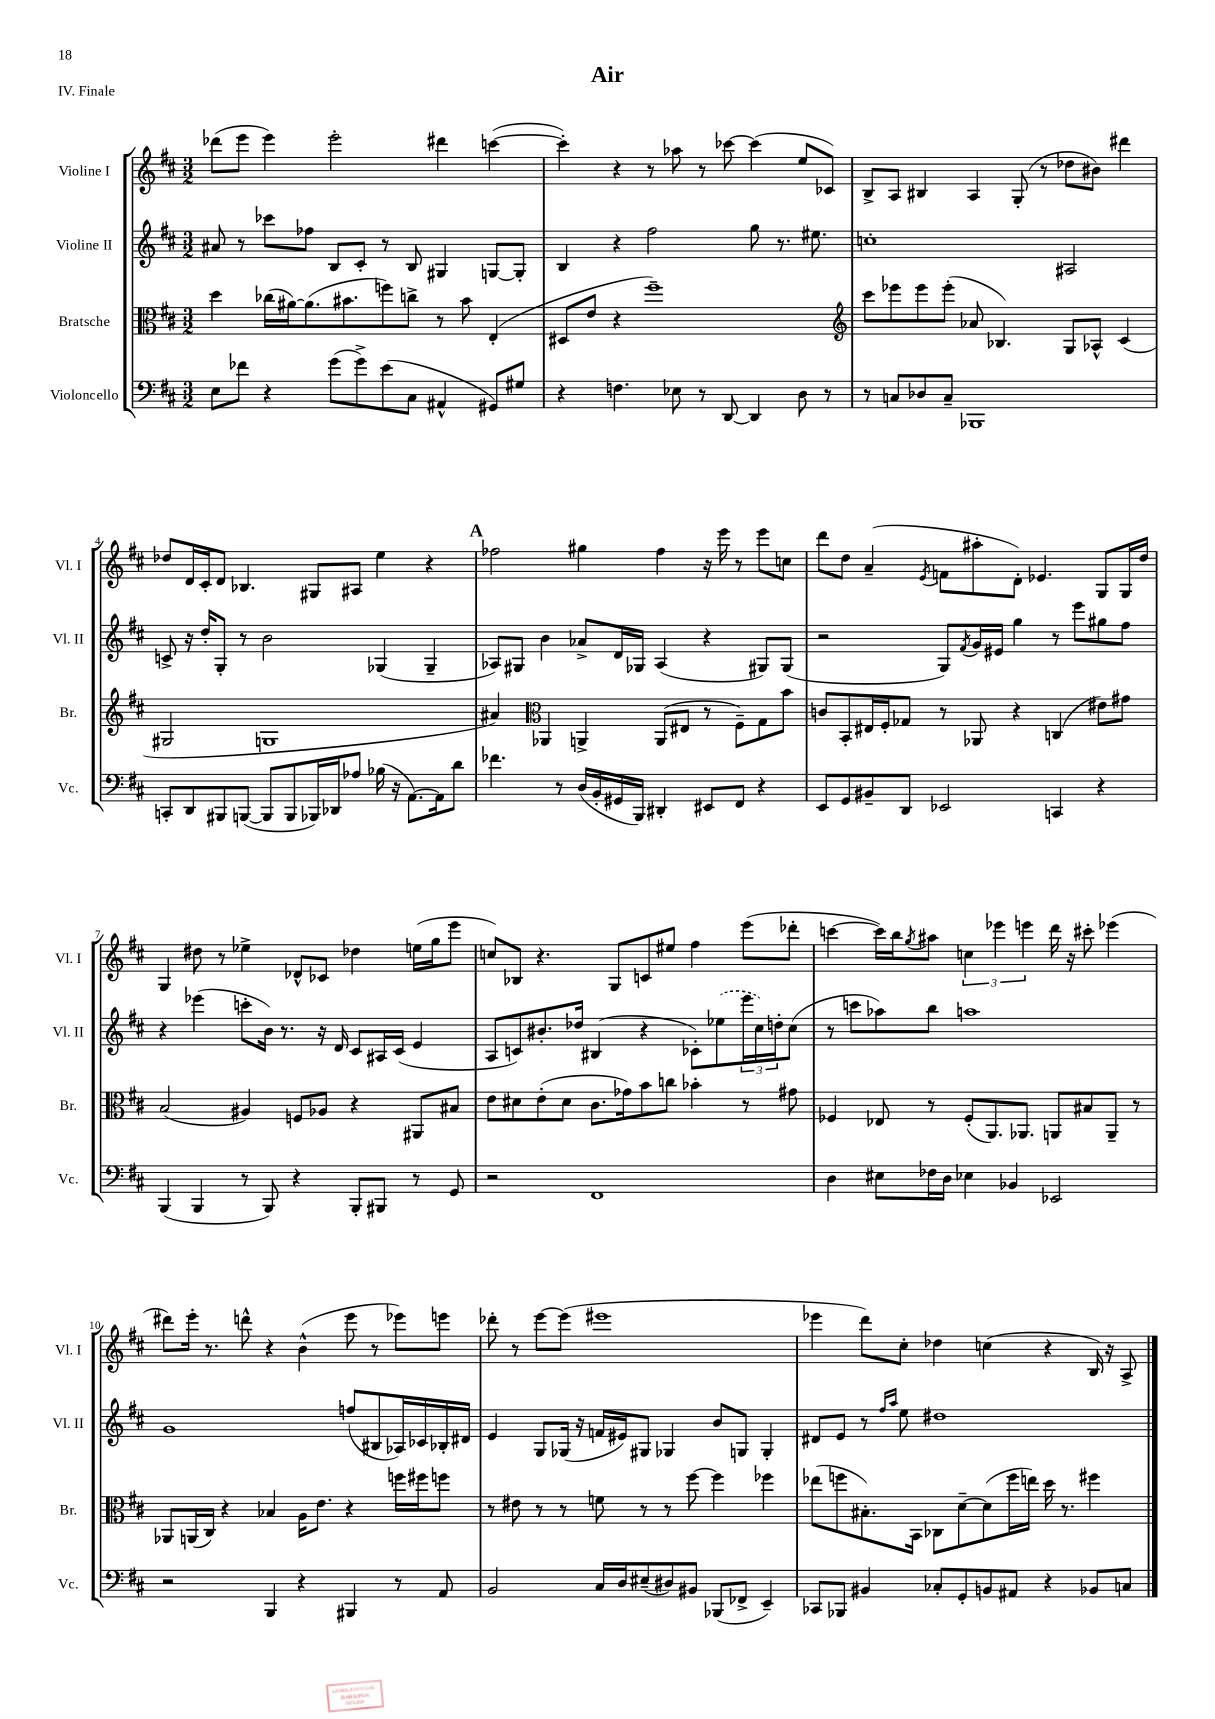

**kern	**kern	**kern	**kern
*part4	*part3	*part2	*part1
*staff4	*staff3	*staff2	*staff1
*I"Violoncello	*I"Bratsche	*I"Violine II	*I"Violine I
*I'Vc.	*I'Br.	*I'Vl. II	*I'Vl. I
*clefF4	*clefC3	*clefG2	*clefG2
*k[f#c#]	*k[f#c#]	*k[f#c#]	*k[f#c#]
*M3/2	*M3/2	*M3/2	*M3/2
=1	=1	=1	=1
8E\L	4dd\	8a#X/	(8ddd-X\L
8f-X\J	.	8r	8eee\J
4r	(16cc-X\LL	8ccc-X\L	4eee\)
.	[16a#X\J)	.	.
.	(8.a#\]	8ff-X\J	.
(8g\L	.	8B/L	2eee'\
.	8.b#X\	.	.
8g^\)	.	8c#'/J	.
(8e\	8ffn\)	8r	.
8C#\J	8ccn^\J	8B/	.
4AA#X^^/	8r	4G#X/	4ddd#X\
.	8b#\	.	.
8GG#X/L)	(4E'/	[8Gn/L	([4cccn\
8G#X/J	.	8G'/J]	.
=2	=2	=2	=2
4r	8D#X/L	4B/	4ccc'\])
.	8e/J	.	.
4.Fn\	4r	4r	4r
.	1ff#~)	2ff#\	8r
8E-X\	.	.	8aa-X\
8r	.	.	8r
[8DD/	.	.	[8ccc-X\
4DD/]	.	8gg\	(4ccc-\]
.	.	8.r	.
8D\	.	.	8ee/L
.	.	8.ee#X\	.
8r	.	.	8c-X/J)
=3	=3	=3	=3
*	*clefG2	*	*
8r	8ccc#\L	1ccn'	8B^/L
8Cn/L	8eee-X\	.	8A/J
8D-X/	8eee-\	.	4B#X/
8C~/J	(8eee-'\J	.	.
1BBB-X	8a-X/	.	4A/
.	4.B-X/)	.	.
.	.	.	(8G'/
.	.	.	8r
.	8G/L	2A#X/	8dd-X\L
.	8A-X^^/J	.	8b#X\J)
.	(4c#/	.	4ddd#X\
!!LO:LB:g=z
=4	=4	=4	=4
8CCn'/L	2G#X/	8cn^/	8dd-X/L
8DD/	.	16r	16d/L
.	.	16dd'/KL	16c#'/J
8BBB#X/	.	8G'/J	8d/J
([8BBBn/J	.	8r	4.B-X/
8BBB/L]	1Gn	2b\	.
8BBB/	.	.	.
16BBB-X/L)	.	.	8G#X/L
16DD-X/J	.	.	.
8A-X/J	.	.	8A#X/J
(16B-X\	.	(4G-X/	4ee\
16r	.	.	.
[8.AA\L)	.	.	.
.	.	4G-~/	4r
16AA\k]	.	.	.
8d\J	.	.	.
!!LO:REH:place=s1:t=A
=5	=5	=5	=5
4.f-X\	4a#X/)	8A-X/L)	2ff-X\
.	.	8G#X/J	.
*	*clefC3	*	*
.	4AA-X/	4b\	.
8r	.	.	.
(16D/LL	4AAn^/	8a-X^/L	4gg#X\
16BB'/	.	.	.
16GG#X/	.	16d/L	.
16BBB/JJ)	.	16G-X/JJ	.
4DD#X'/	(8AA/L	(4A-/	4ff-\
.	8E#X/J	.	.
8EE#X/L	8r	4r	16r
.	.	.	16eee\
8FF#/J	8F#~\L)	.	8r
4r	8G\	8G#X/L)	8eee\L
.	8b\J	(8G#/J	8ccn\J
=6	=6	=6	=6
8EE/L	8cn/L	2r	8ddd\L
8GG/	8BB'/	.	8dd\J
8BB#X~/	16E#X/L	.	(4a~/
.	16F#'/J	.	.
8DD/J	8G-X/J	.	.
.	.	.	8qe/
2EE-X/	8r	8G/L)	8fn\L
.	.	8qf#/	.
.	8AA-X/	16g/L	8aa#X'\
.	.	16e#X/JJ	.
.	4r	4gg\	8d'\J)
.	.	.	4.e-X/
4CCn/	(4Cn/	8r	.
.	.	8eee\L	.
4r	8e#X\L)	8gg#X\	8G/L
.	8g#X\J	8ff#\J	16G/L
.	.	.	16dd/JJ
!!LO:LB:g=z
=7	=7	=7	=7
(4BBB/	(2B/	4r	4G/
4BBB/	.	(4eee-X\	8dd#X\
.	.	.	8r
8r	4A#X/)	8cccn'\L	4ee-X^\
8BBB/)	.	16b\Jk)	.
.	.	8.r	.
4r	8Fn/L	.	8d-X^^/L
.	8A-X/J	16r	8c-X/J
.	.	16d/	.
8BBB'/L	4r	8c#/L	4dd-X\
8BBB#X/J	.	16A#X/L	.
.	.	(16c#/JJ	.
8r	8AA#X/L	4e/	(16een\LL
.	.	.	16gg\J
8GG/	8B#X/J	.	8eee\J
=8	=8	=8	=8
2r	8e\L	8A/L	8ccn/L)
.	8d#X\	8cn/)	8B-X/J
.	(8e'\	8.b#X'/	4.r
.	8d#\J	.	.
.	.	16dd-X/Jk	.
1FF#	8.c#\L	(4B#X/	.
.	.	.	8G/L
.	16g-X\k)	.	.
.	8b\	4r	8cn/
.	8ccn\J	.	8ee#X/J
.	4b-X'\	8c-X'\L)	4ff#\
.	.	(8ee-X\	.
.	8r	24eee\L	(8eee\L
.	.	24cc#\)	.
.	.	24ddn'\J	.
.	8g#X\	(8cc#\J	8ddd-X'\J
=9	=9	=9	=9
4D\	4F-X/	8r	[4cccn\
.	.	8cccn\L	.
8E#X\L	8E-X/	8aa-X\)	16ccc\LL])
.	.	.	16bb\J
.	.	.	8qgg/
16F-X\L	8r	8bb\J	8aa#X\J
16D\JJ	.	.	.
4E-X\	(8F-'/L	1aan	6ccn\
.	8.AA/)	.	.
.	.	.	6eee-X\
4BB-X/	.	.	.
.	8.AA-X/J	.	.
.	.	.	6eeen\
2EE-X/	8AAn/L	.	16ddd\
.	.	.	16r
.	8B#X/	.	8ccc#X'\
.	8AA~/J	.	(4eee-X\
.	8r	.	.
!!LO:LB:g=z
=10	=10	=10	=10
2r	8AA-X/L	1g	8ddd#X\L)
.	(16AAn/L	.	16eee'\Jk
.	16C#/JJ)	.	8.r
.	4r	.	.
.	.	.	8dddn^^\
4BBB/	4B-X/	.	4r
4r	16A\KL	.	(4b^^\
.	8.e\J	.	.
4BBB#X/	4r	(8ffn/L	8eee\
.	.	8B#X/	8r
8r	16ffn\LL	16A-X/L)	8eee-X\L)
.	16ff#X\J	16c-X/	.
8AA/	8ffn\J	16B-X'/	8eeen\J
.	.	16d#X/JJ	.
=11	=11	=11	=11
2BB/	8r	4e/	8ddd-X'\
.	8e#X\	.	8r
.	8r	8G/L	[8eee\L
.	8r	(16G-X/Jk	(8eee\J]
.	.	16r	.
16C#/LL	8fn\	16fn/LL	1eee#X
16D/J	.	16e#X/J)	.
(8E#X~/	8r	8G#X/J	.
8D#X/)	8r	4G-X/	.
8BB#X/J	[8ff#\	.	.
(8BBB-X/L	4ff#\]	8b/L	.
8FF-X^/J	.	8Gn/J	.
4EE~/)	4ff-X\	4G'/	.
=12	=12	=12	=12
8CC-X/L	(8ee-X\L	8d#X/L	4eee-X\
8BBB-X/J	8ffn\	8e/J	.
4BB#X/	8.B#X'\)	8r	8ddd\L)
.	.	16qqff#/LL	.
.	.	16qqaa/JJ	.
.	.	8ee\	8cc#'\J
.	16BB\Jk	.	.
8C-X'/L	8C-X\L	1dd#X	4dd-X\
8GG'/	[8d~\	.	.
8BBn/	(8d\]	.	(4ccn\
8AA#X/J	16ff\L	.	.
.	16een\JJ)	.	.
4r	16dd\	.	4r
.	8.r	.	.
8BB-X/L	4ff#X\	.	16B/)
.	.	.	16r
8Cn/J	.	.	8A^/
==	==	==	==
*-	*-	*-	*-
